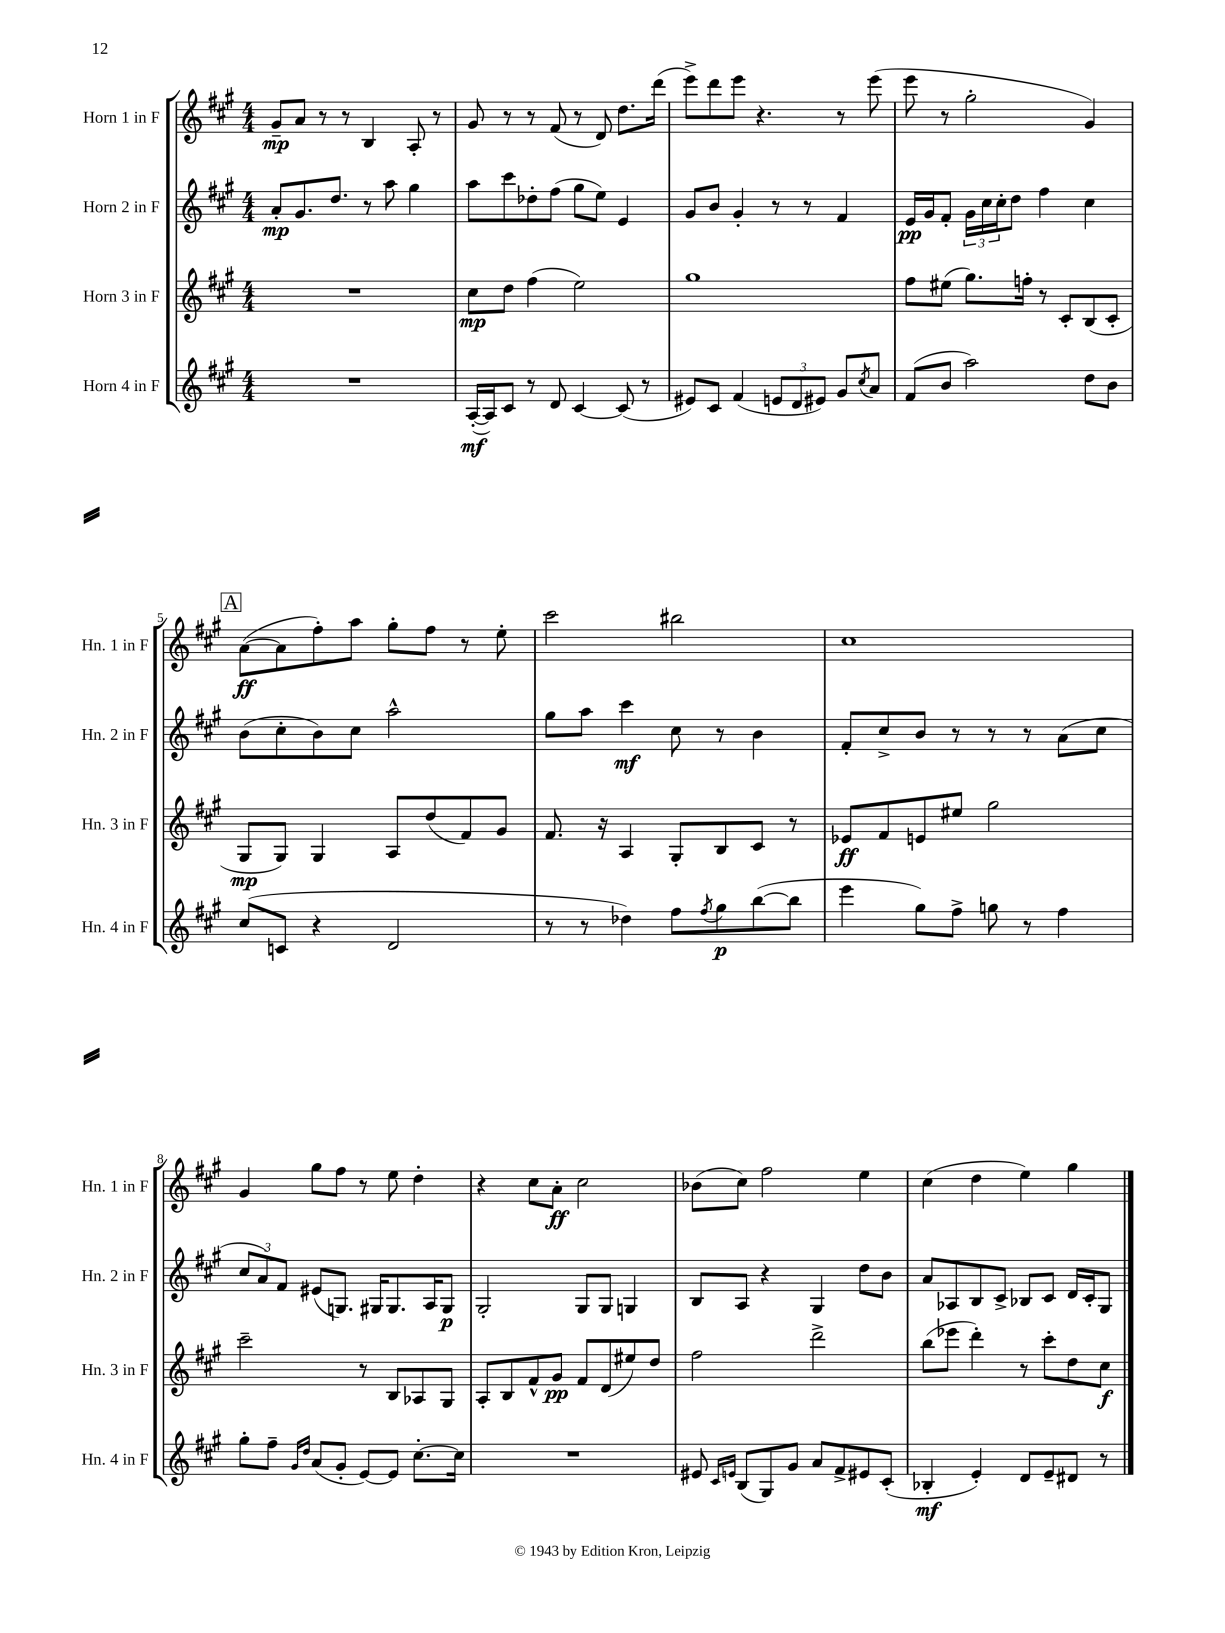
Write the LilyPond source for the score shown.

<<
\new StaffGroup <<
\new Staff = "s0" \with { instrumentName = "Horn 1 in F" shortInstrumentName = "Hn. 1 in F" } {
    \clef treble \key a \major \numericTimeSignature \time 4/4
    gis'8--\mp a'8 r8 r8 b4 a8-. r8 |
    gis'8 r8 r8 fis'8( r8 d'8) d''8. d'''16( |
    e'''8->) d'''8 e'''8 r4. r8 e'''8( |
    e'''8 r8 gis''2-. gis'4) |
    \mark \markup { \box "A" } a'8~\ff( a'8 fis''8-.) a''8 gis''8-. fis''8 r8 e''8-. |
    cis'''2 bis''2 |
    cis''1 |
    gis'4 gis''8 fis''8 r8 e''8 d''4-. |
    r4 cis''8 a'8-.\ff cis''2 |
    bes'8( cis''8) fis''2 e''4 |
    cis''4( d''4 e''4) gis''4 \bar "|." |
}
\new Staff = "s1" \with { instrumentName = "Horn 2 in F" shortInstrumentName = "Hn. 2 in F" } {
    \clef treble \key a \major \numericTimeSignature \time 4/4
    a'8-.\mp gis'8. d''8. r8 a''8 gis''4 |
    a''8 cis'''8 des''8-. fis''8( gis''8 e''8) e'4 |
    gis'8 b'8 gis'4-. r8 r8 fis'4 |
    e'16\pp gis'16 fis'8-. \tuplet 3/2 { gis'16 cis''16 cis''16-. } d''8 fis''4 cis''4 |
    \mark \markup { \box "A" } b'8( cis''8-. b'8) cis''8 a''2-^ |
    gis''8 a''8 cis'''4\mf cis''8 r8 b'4 |
    fis'8-. cis''8-> b'8 r8 r8 r8 a'8( cis''8 |
    \tuplet 3/2 { cis''8 a'8) fis'8 } eis'8( g8.) gis16 gis8. a16 gis8\p |
    gis2-. gis8 gis8 g4 |
    b8 a8 r4 gis4 d''8 b'8 |
    a'8 aes8 b8 cis'8-> bes8 cis'8 d'16 cis'16-. gis8 \bar "|." |
}
\new Staff = "s2" \with { instrumentName = "Horn 3 in F" shortInstrumentName = "Hn. 3 in F" } {
    \clef treble \key a \major \numericTimeSignature \time 4/4
    R1 |
    cis''8\mp d''8 fis''4( e''2) |
    gis''1 |
    fis''8 eis''8( gis''8.) f''16-. r8 cis'8-. b8( cis'8-. |
    \mark \markup { \box "A" } gis8\mp gis8) gis4 a8 d''8( fis'8) gis'8 |
    fis'8. r16 a4 gis8-. b8 cis'8 r8 |
    ees'8\ff fis'8 e'8 eis''8 gis''2 |
    cis'''2-- r8 b8 aes8 gis8 |
    a8-. b8 fis'8-^ gis'8\pp fis'8 d'8( eis''8) d''8 |
    fis''2 d'''2-> |
    b''8( ees'''8 d'''4-.) r8 cis'''8-. d''8 cis''8\f \bar "|." |
}
\new Staff = "s3" \with { instrumentName = "Horn 4 in F" shortInstrumentName = "Hn. 4 in F" } {
    \clef treble \key a \major \numericTimeSignature \time 4/4
    R1 |
    a16~-.\mf( a16) cis'8 r8 d'8 cis'4~ cis'8( r8 |
    eis'8) cis'8 fis'4( \tuplet 3/2 { e'8 d'8 eis'8) } gis'8 \acciaccatura { cis''8 } a'8 |
    fis'8( b'8 a''2) d''8 b'8 |
    \mark \markup { \box "A" } cis''8( c'8 r4 d'2 |
    r8 r8 des''4) fis''8 \acciaccatura { fis''8 } gis''8\p b''8~( b''8 |
    e'''4 gis''8) fis''8-> g''8 r8 fis''4 |
    gis''8-. fis''8-- \grace { gis'16 d''16 } a'8( gis'8-. e'8~) e'8 cis''8.~-. cis''16 |
    R1 |
    eis'8 \grace { cis'16 e'16 } b8( gis8) gis'8 a'8 fis'8-> eis'8 cis'8-.( |
    bes4-.\mf e'4-.) d'8 e'8-- dis'8 r8 \bar "|." |
}
>>
>>
